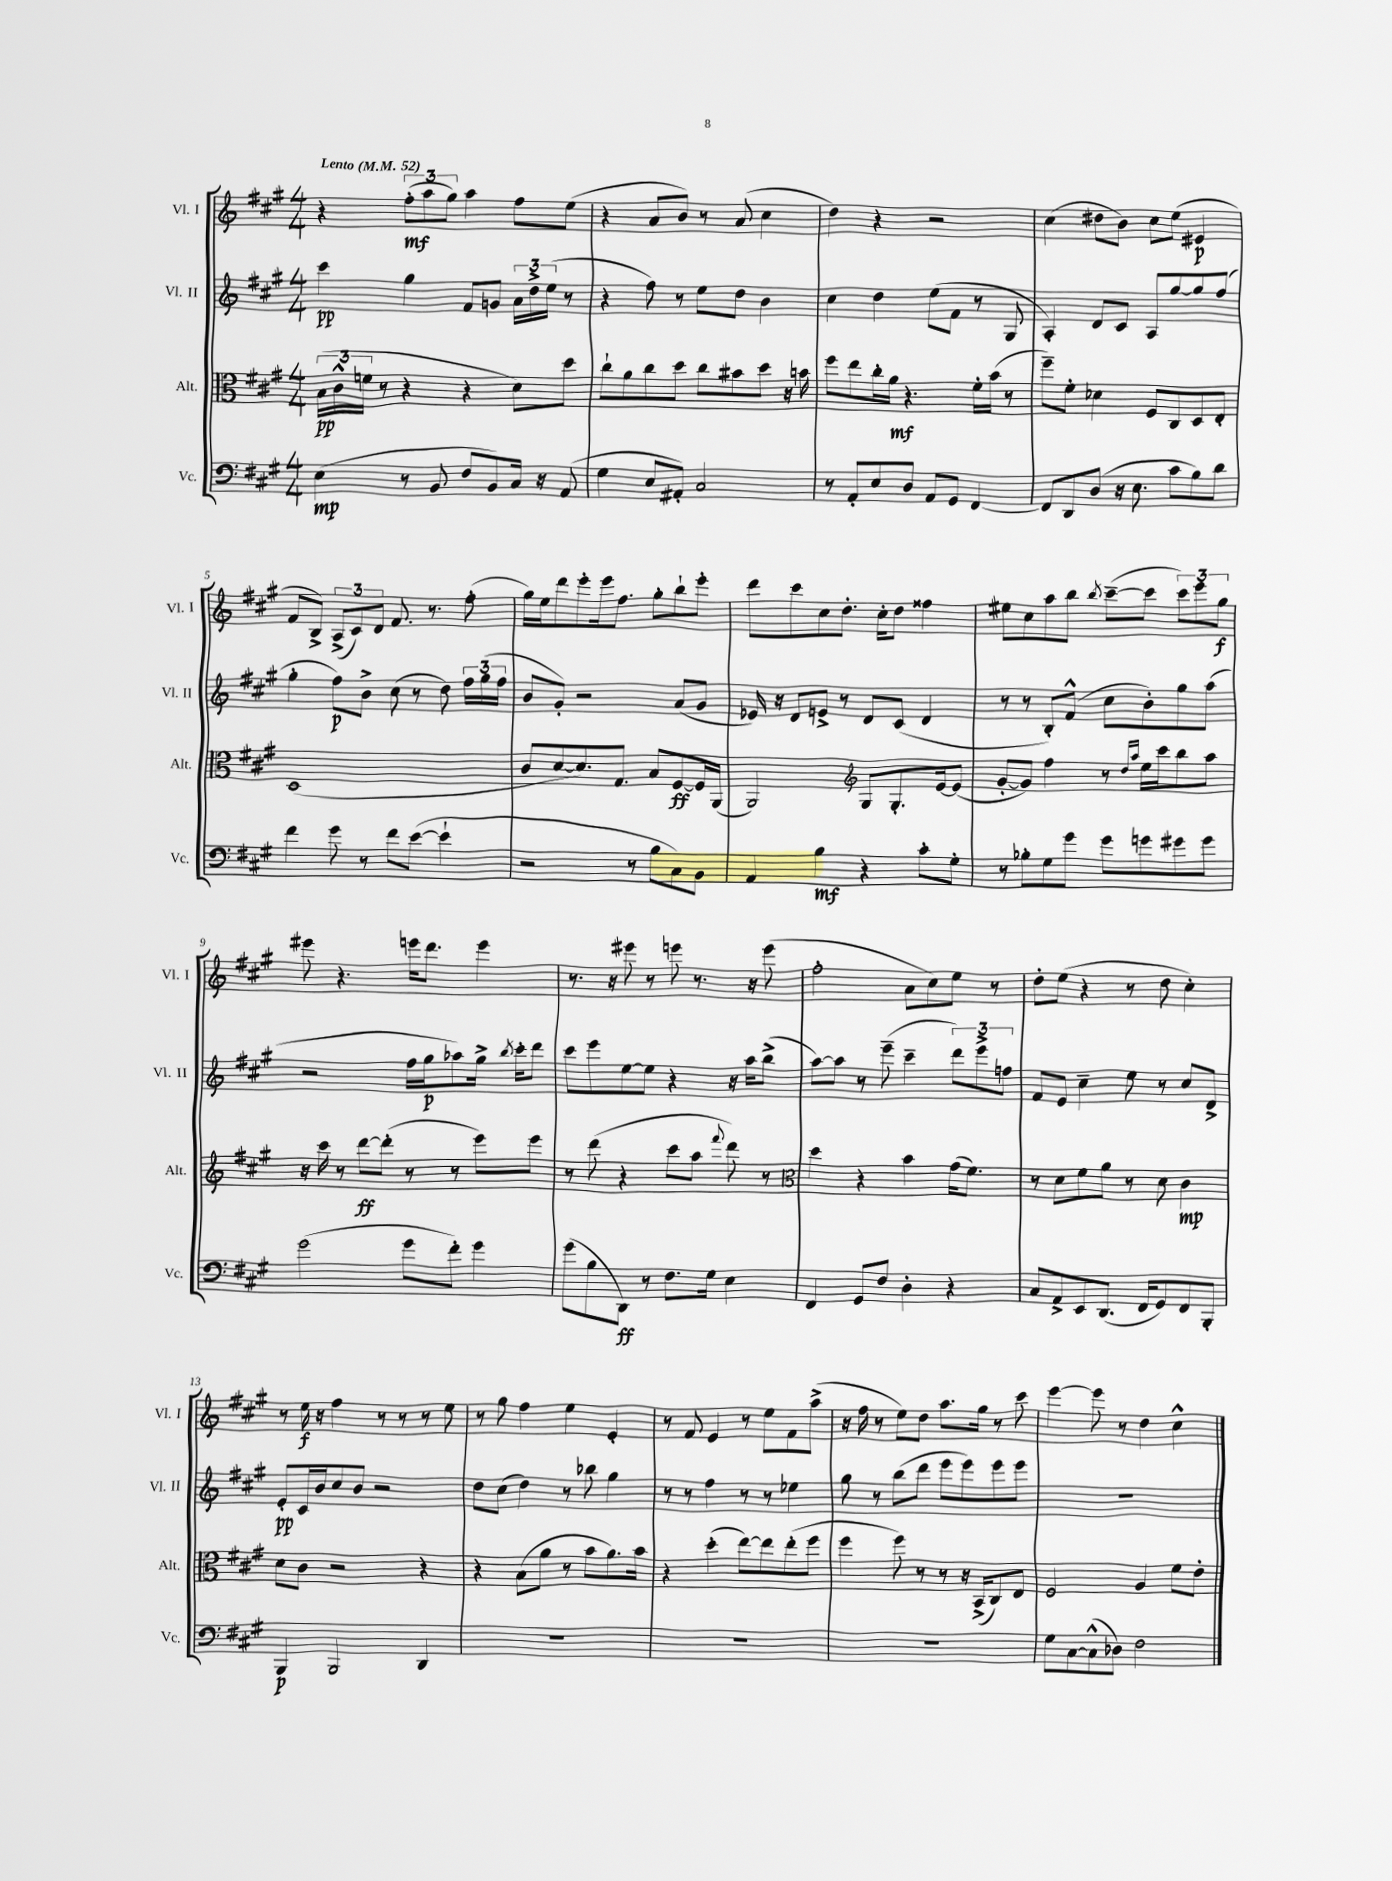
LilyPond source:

<<
\new StaffGroup <<
\new Staff = "s0" \with { instrumentName = "Vl. I" shortInstrumentName = "Vl. I" } {
    \clef treble \key a \major \numericTimeSignature \time 4/4 \tempo "Lento" 4 = 52
    \autoBeamOff r4 \tuplet 3/2 { fis''8[-.\mf( a''8 gis''8]) } a''4 fis''8[ e''8]( |
    r4 a'8[ b'8]) r8 a'8( cis''4 |
    d''4) r4 r2 |
    cis''4( dis''8[ b'8]) cis''8[ e''8]( eis'4\p |
    fis'8[ b8]->) \tuplet 3/2 { a8[->( cis'8) d'8] } fis'8. r8. fis''8-.( |
    gis''16[) e''16 d'''8 e'''8-. e'''16 fis''8.] gis''8[-. b''8-! e'''8]-. |
    d'''8[ cis'''8 cis''8 d''8.]-. cis''16[-. d''8] fisis''4 |
    eis''8[ cis''8 a''8 b''8] \acciaccatura { b''8 } cis'''8[~--( cis'''8] \tuplet 3/2 { cis'''8[) e'''8 gis''8]\f } |
    eis'''8 r4. e'''16[ d'''8.] e'''4 |
    r8. r16 eis'''8 r8 e'''8 r8. r16 e'''8( |
    fis''2-. a'8[ cis''8) e''8] r8 |
    d''8[-. e''8]( r4 r8 d''8 cis''4-.) |
    r8 e''16\f r16 fis''4 r8 r8 r8 e''8 |
    r8 gis''8 fis''4 e''4 e'4-. |
    r8 fis'8 e'4 r8 e''8[ fis'8 a''8]->( |
    r16 fis''16 r8 e''8[) d''8] a''8.[ gis''16] r8 cis'''8 |
    e'''4~ e'''8 r8 d''4 cis''4-^ \bar "|." |
}
\new Staff = "s1" \with { instrumentName = "Vl. II" shortInstrumentName = "Vl. II" } {
    \clef treble \key a \major \numericTimeSignature \time 4/4
    \autoBeamOff cis'''4\pp gis''4 fis'8[ g'8] \tuplet 3/2 { a'16[ d''16-> e''16]( } r8 |
    r4 fis''8) r8 e''8[ d''8] b'4 |
    cis''4 d''4 e''8[( fis'8] r8 gis8 |
    a4-.) d'8[ cis'8] a8[ gis''8~ gis''8 fis''8]( |
    gis''4-. fis''8[\p) b'8]-> cis''8( r8 d''8) \tuplet 3/2 { fis''16[ gis''16( fis''16] } |
    b'8[ gis'8]-.) r2 a'8[( gis'8] |
    ees'16) r16 d'8[ e'8]-> r8 d'8[ cis'8]( d'4 |
    r8 r8 b8[-.) fis'8]-^( cis''8[ b'8-.) gis''8 a''8]( |
    r2 fis''16[ gis''16\p aes''8) gis''16]-> \acciaccatura { b''8 } cis'''16[-. d'''8] |
    cis'''8[ e'''8 e''8~ e''8] r4 r16 a''16[ b''8]->( |
    a''8[~) a''8] r8 e'''8--( cis'''4-- \tuplet 3/2 { d'''8[) e'''8-> f''8] } |
    fis'8[ e'8] cis''4-- e''8 r8 cis''8[ d'8]-> |
    e'8[-.\pp cis'16 b'16 cis''8 b'8] r2 |
    d''8[ cis''8]( d''4) r8 bes''8 gis''4 |
    r8 r8 fis''4 r8 r8 ees''4 |
    gis''8 r8 b''8[( d'''8] e'''8[ e'''8) e'''8 e'''8] |
    r1 \bar "|." |
}
\new Staff = "s2" \with { instrumentName = "Alt." shortInstrumentName = "Alt." } {
    \clef alto \key a \major \numericTimeSignature \time 4/4
    \autoBeamOff \tuplet 3/2 { b16[\pp( cis'16-^ f'16] } r8 r4 r4 d'8[) d''8] |
    cis''8[-! a'8 cis''8 d''8] cis''8[ bis'8 d''8] r16 b'16 |
    fis''8[ e''8 cis''16-. a'16]\mf r4. fis'16[-. b'16]( r8 |
    fis''8[--) fis'8]-. des'4 fis8[ cis8 d8 e8]-. |
    d1( |
    cis'8[ d'8~ d'8.) gis8.] b8[ fis8~\ff fis16 a,16]( |
    a,2) \clef treble gis8[ gis8.-. e'16~ e'8]( |
    gis'8[~-. gis'8]) fis''4 r8 \grace { d''16[ a''16] } e''16[ cis'''16 b''8 a''8] |
    r16 cis'''16 r8 d'''8[~\ff d'''8]-.( r8 r8 e'''8[) e'''8] |
    r8 d'''8( r4 cis'''8[ a''8] \appoggiatura { fis'''8 } d'''8) r8 |
    \clef alto d''4 r4 b'4 gis'16[( fis'8.]) |
    r8 d'8[ fis'8 a'8] r8 d'8 cis'4\mp |
    d'8[ cis'8] r2 r4 |
    r4 b8[( a'8] r8 b'8[ a'8.) b'16] |
    r4 d''4-.( e''8[~) e''8 e''8-.( fis''8] |
    fis''4 fis''8) r8 r8 r16 b,16[->( cis8) e8] |
    fis2 a4 fis'8[ e'8]-. \bar "|." |
}
\new Staff = "s3" \with { instrumentName = "Vc." shortInstrumentName = "Vc." } {
    \clef bass \key a \major \numericTimeSignature \time 4/4
    \autoBeamOff e4\mp( r8 b,8 fis8[ b,8) cis16] r16 a,8( |
    gis4 e8[ ais,8]-.) cis2 |
    r8 a,8[-. e8 d8] a,8[ gis,8] fis,4~ |
    fis,8[ d,8 d8]( r16 e8. cis'8[ b8) d'8] |
    fis'4 gis'8 r8 fis'8[ e'8]~( e'4-! |
    r2 r8 b8[ cis8) b,8] |
    a,4 b4\mf r4 cis'8[-. gis8]-. |
    r8 bes8[-. gis8 gis'8] gis'8[ g'8 gis'8 gis'8] |
    gis'2( gis'8[ fis'8]-.) gis'4 |
    gis'8[( b8 d,8]\ff) r8 fis8.[ gis16] e4 |
    fis,4 gis,8[ fis8] d4-. r4 |
    cis8[ a,8-> e,8 d,8.]( fis,16[ gis,8) fis,8 b,,8]-. |
    b,,4\p b,,2 d,4 |
    R1 |
    R1 |
    R1 |
    gis8[ cis8~ cis8-^( des8]) fis2 \bar "|." |
}
>>
>>
